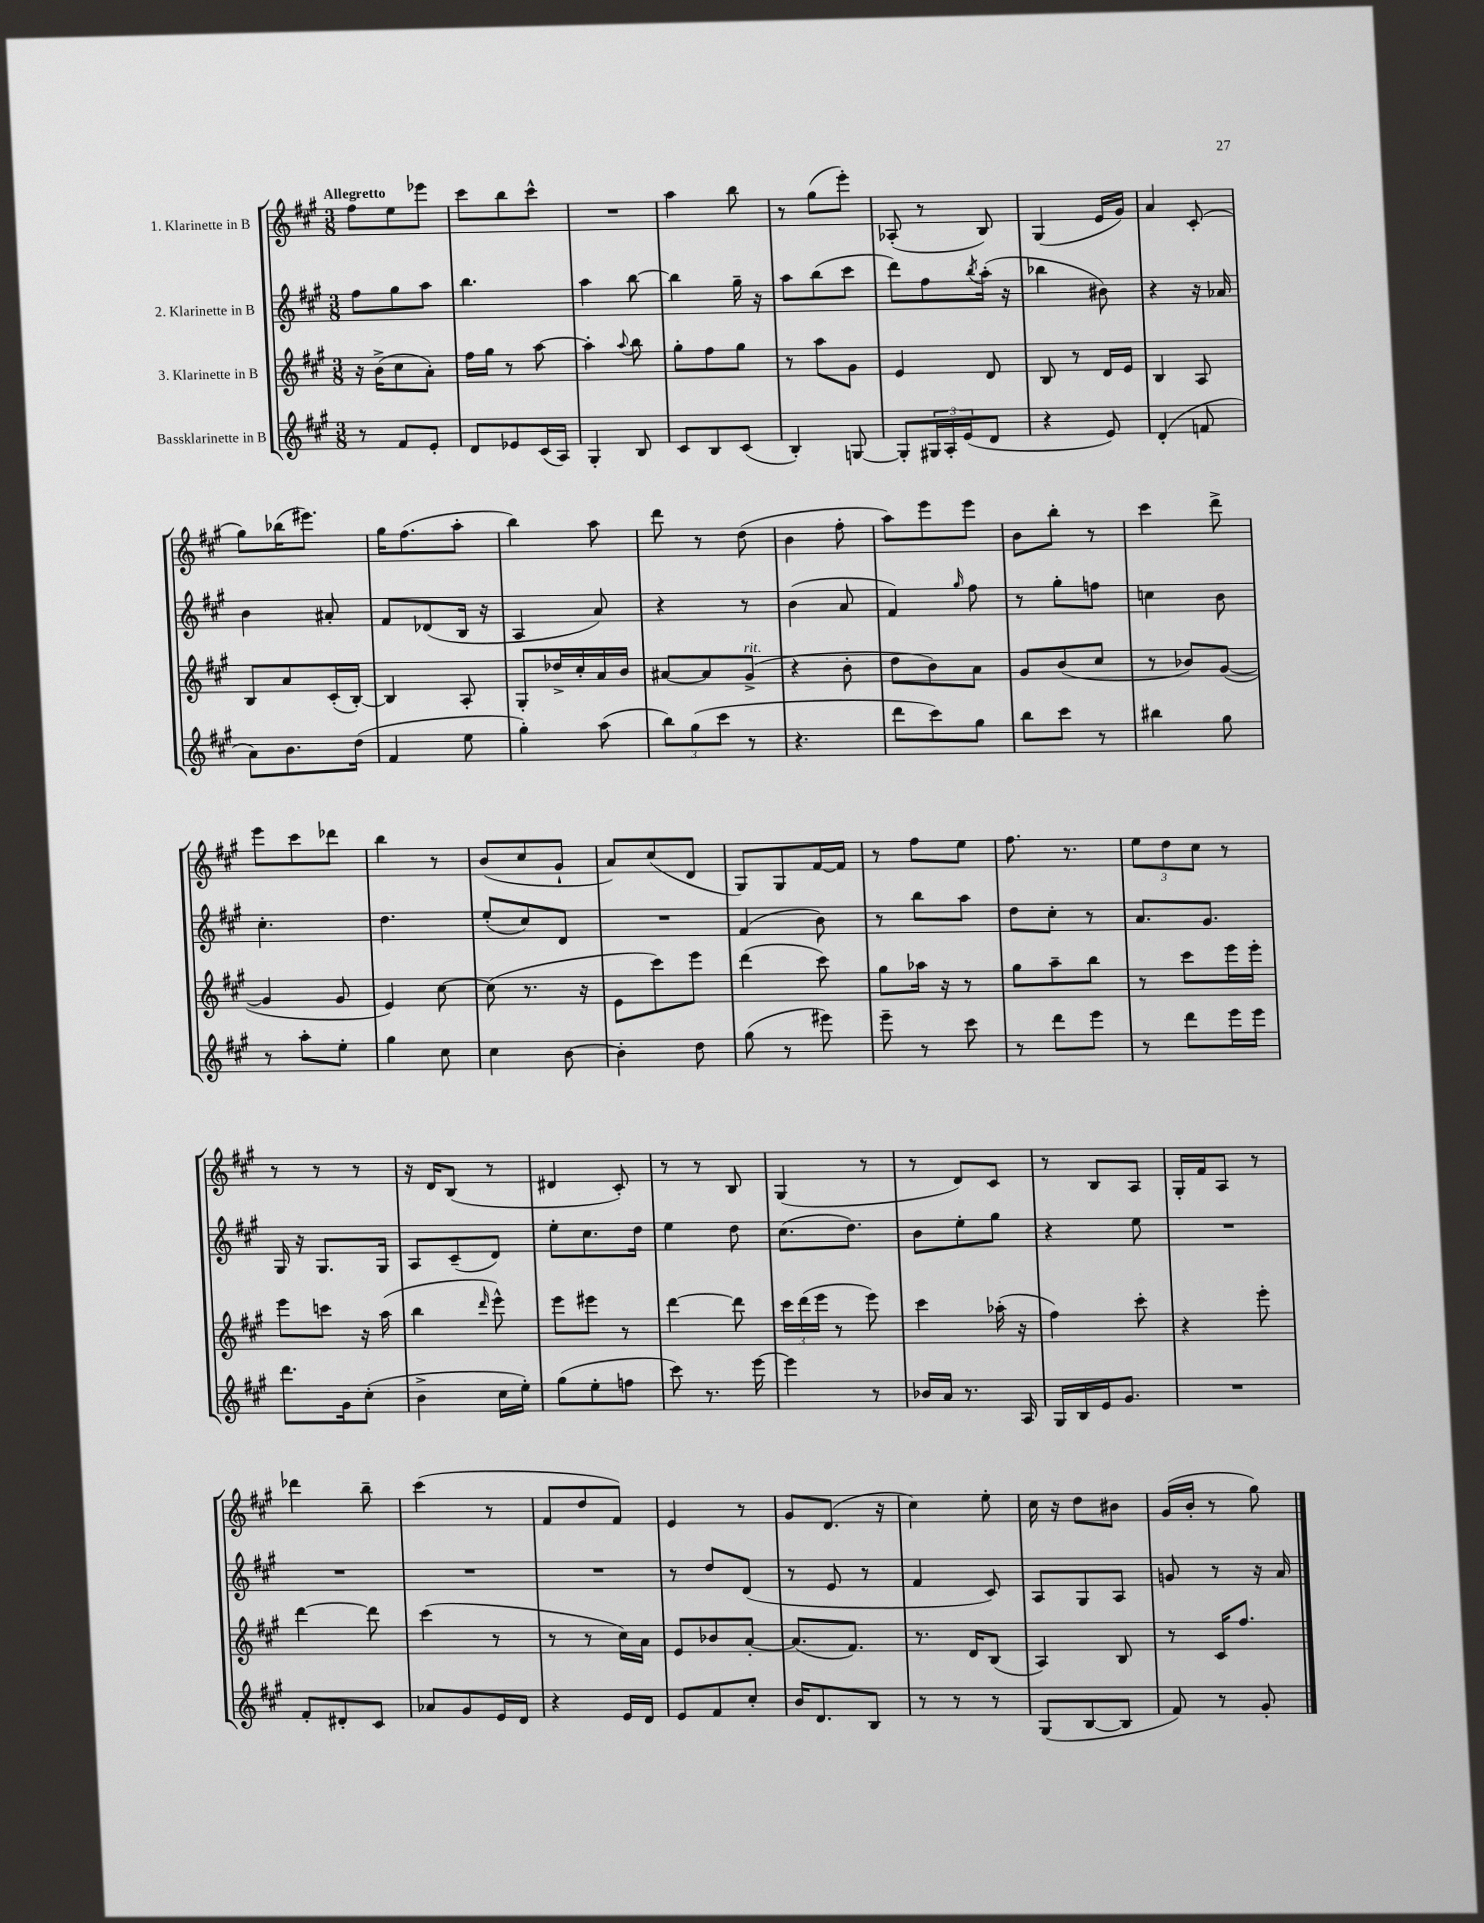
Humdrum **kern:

**kern	**kern	**kern	**kern
*staff4	*staff3	*staff2	*staff1
*clefG2	*clefG2	*clefG2	*clefG2
*k[f#c#g#]	*k[f#c#g#]	*k[f#c#g#]	*k[f#c#g#]
*M3/8	*M3/8	*M3/8	*M3/8
8r	16r	8ff#	8ff#
.	(16b^	.	.
8f#	8cc#	8gg#	8ee
8e'	8a')	8aa	8eee-
=	=	=	=
8d	16ff#	4.bb	8ccc#
.	16gg#	.	.
8e-	8r	.	8bb
(16c#	[8aa	.	8ccc#^^
16A)	.	.	.
=	=	=	=
4G#'	4aa']	4aa	4.r
.	8qqaa	.	.
8B	8bb	[8bb	.
=	=	=	=
8c#	8gg#'	4bb]	4aa
8B	8ff#	.	.
(8c#	8gg#	16gg#~	8bb
.	.	16r	.
=	=	=	=
4B')	8r	8aa	8r
.	8aa	(8bb	(8gg#
[8G	8g#	8ccc#	8eee')
=	=	=	=
8G']	4e	8ddd)	(8A-'
24G#	.	8ff#	8r
24A'	.	.	.
(24e	.	.	.
.	.	8qbb	.
8d	8d	(16aa'	8B)
.	.	16r	.
=	=	=	=
4r	8B	4bb-	(4G#
.	8r	.	.
8e)	16d	8b#)	16e
.	16e	.	16g#)
=	=	=	=
(4d'	4B	4r	4a
8f	8A	16r	(8c#'
.	.	16a-	.
=	=	=	=
8a)	8B	4b	8gg#)
8.b	8a	.	(16bb-
.	.	.	8.eee#)
.	(16c#'	8a#'	.
(16dd	[16B')	.	.
=	=	=	=
4f#	4B]	8f#	16gg#
.	.	.	(8.ff#
.	.	(8d-	.
8ee	8A'	16B	8aa'
.	.	16r	.
=	=	=	=
4gg#')	8G#'	4A	4bb)
.	16dd-^	.	.
.	16cc#'	.	.
(8aa	16a	8a)	8aa
.	16b	.	.
=	=	=	=
12bb)	[8a#	4r	8ddd
(12gg#	.	.	.
.	8a#]	.	8r
12ccc#	.	.	.
8r	(8g#^	8r	(8dd
=	=	=	=
4.r	4r	(4b	4b
.	8b'	8a	8ff#'
=	=	=	=
8ddd	8dd	4f#)	8aa)
8ccc#)	8b)	.	8eee
.	.	16qqgg#	.
8gg#	8a	8ff#	8eee
=	=	=	=
8bb	8g#	8r	8b
8ccc#	(8b	8gg#'	8bb'
8r	8cc#	8ff	8r
=	=	=	=
4bb#	8r	4cc	4ccc#
.	8b-)	.	.
8gg#	([8g#	8b	8ddd^
=	=	=	=
8r	4g#]	4.cc#'	8eee
8aa'	.	.	8ccc#
8ee'	8g#	.	8ddd-
=	=	=	=
4gg#	4e)	4.dd	4bb
8cc#	[8cc#	.	8r
=	=	=	=
4cc#	(8cc#]	(8ee'	(8b
.	8.r	8cc#)	8cc#
[8b	.	8d	8g#`
.	16r	.	.
=	=	=	=
4b']	8e	4.r	8a)
.	8ccc#)	.	(8cc#
8dd	8eee	.	8d
=	=	=	=
(8gg#	(4ddd	(4f#	8G#)
8r	.	.	8G#
8eee#)	8ccc#)	8b)	[16f#
.	.	.	16f#]
=	=	=	=
8eee~	8gg#	8r	8r
8r	16aa-	8bb	8ff#
.	16r	.	.
8ccc#	8r	8aa	8ee
=	=	=	=
8r	8gg#	8dd	8.ff#
8ddd	8aa~	8cc#'	.
.	.	.	8.r
8eee	8bb	8r	.
=	=	=	=
8r	8r	8.a	12ee
.	.	.	12dd
8ddd	8ccc#	.	.
.	.	.	12cc#
.	.	8.g#	.
16eee	16eee	.	8r
16eee	16eee'	.	.
=	=	=	=
8.ddd	8eee	16G#	8r
.	.	16r	.
.	8ccc	8.G#	8r
16g#	.	.	.
(8cc#'	16r	.	8r
.	(16aa	16G#	.
=	=	=	=
4b^	4bb	8A	16r
.	.	.	16d
.	.	(8c#~	(8B
.	16qqddd	.	.
16cc#	8eee^^)	8d)	8r
16ee')	.	.	.
=	=	=	=
(8gg#	8eee	8ee'	4d#
8ee'	8eee#	8.cc#	.
8ff	8r	.	8c#')
.	.	16dd	.
=	=	=	=
8ccc#)	[4ddd	4ee	8r
8.r	.	.	8r
.	8ddd]	8dd	8B
[16eee	.	.	.
=	=	=	=
4eee]	24ccc#	(8.cc#	(4G#
.	(24ddd	.	.
.	24eee	.	.
.	8r	.	.
.	.	8.dd)	.
8r	8eee)	.	8r
=	=	=	=
16b-	4ccc#	8b	8r
16a	.	.	.
8.r	.	8ee'	8d)
.	(16aa-'	8gg#	8c#
16A	16r	.	.
=	=	=	=
16G#	4ff#)	4r	8r
16B	.	.	.
16e	.	.	8B
8.g#	.	.	.
.	8ccc#'	8ee	8A
=	=	=	=
4.r	4r	4.r	16G#'
.	.	.	16f#
.	.	.	8A
.	8eee'	.	8r
=	=	=	=
8f#'	[4ddd	4.r	4ddd-
8d#'	.	.	.
8c#	8ddd]	.	8bb~
=	=	=	=
8a-	(4ccc#	4.r	(4ccc#
8g#	.	.	.
16e	8r	.	8r
16d	.	.	.
=	=	=	=
4r	8r	4.r	8f#
.	8r	.	8dd
16e	16cc#)	.	8f#)
16d	16a	.	.
=	=	=	=
8e	8e	8r	4e
8f#	8b-	8dd	.
8cc#'	[8a'	(8d	8r
=	=	=	=
16b	(8.a]	8r	8g#
8.d	.	.	.
.	.	8e	(8.d
.	8.f#)	.	.
8B	.	8r	.
.	.	.	16r
=	=	=	=
8r	8.r	4f#	4cc#)
8r	.	.	.
.	16d	.	.
8r	(8B	8c#)	8ee'
=	=	=	=
(8G#	4A)	8A	16cc#
.	.	.	16r
[8B	.	8G#	8dd
8B]	8B	8A	8b#
=	=	=	=
8f#)	8r	8g	(16g#
.	.	.	16b'
8r	16c#	8r	8r
.	8.ff#	.	.
8g#'	.	16r	8gg#)
.	.	16a	.
==	==	==	==
*-	*-	*-	*-
